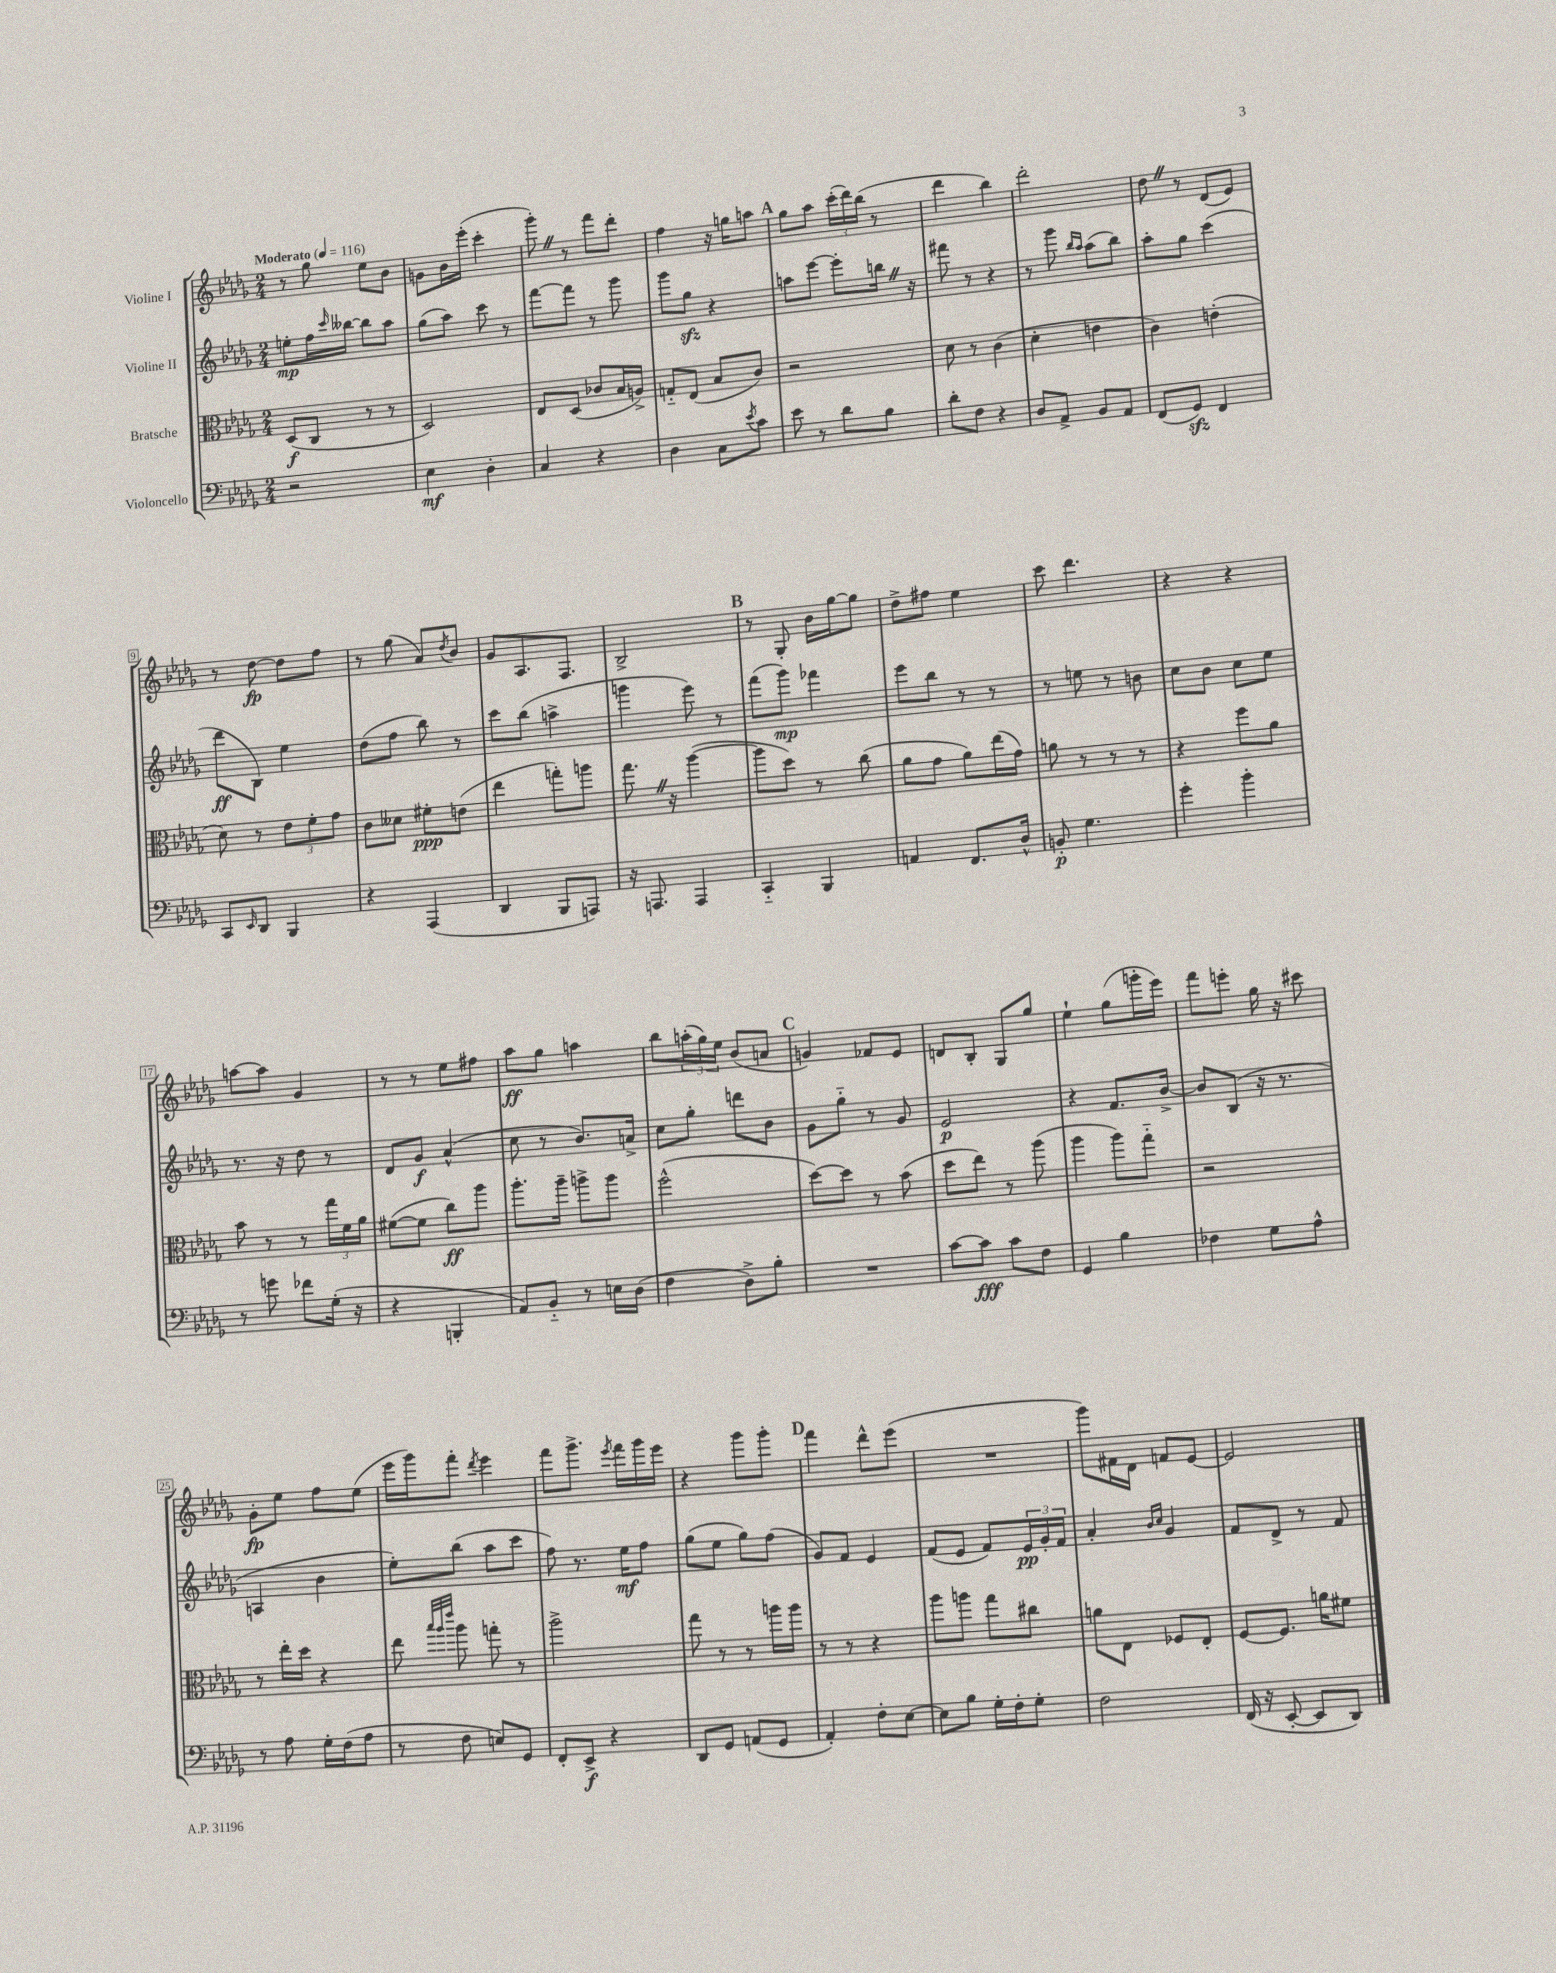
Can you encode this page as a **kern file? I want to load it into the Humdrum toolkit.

**kern	**dynam	**kern	**dynam	**kern	**dynam	**kern	**dynam
*part4	*part4	*part3	*part3	*part2	*part2	*part1	*part1
*staff4	*staff4	*staff3	*staff3	*staff2	*staff2	*staff1	*staff1
*I"Violoncello	*	*I"Bratsche	*	*I"Violine II	*	*I"Violine I	*
*clefF4	*	*clefC3	*	*clefG2	*	*clefG2	*
*k[b-e-a-d-g-]	*	*k[b-e-a-d-g-]	*	*k[b-e-a-d-g-]	*	*k[b-e-a-d-g-]	*
*M2/4	*	*M2/4	*	*M2/4	*	*M2/4	*
*MM116	*	*MM116	*	*MM116	*	*MM116	*
=1	=1	=1	=1	=1	=1	=1	=1
!	!	!	!	!	!	!LO:TX:a:B:t=Moderato	!
2r	.	(8D-/L	f	8een'\L	mp	8r	.
.	.	8C/J	.	16ff\L	.	8gg-\	.
.	.	.	.	16qqccc/	.	.	.
.	.	.	.	[16bb--X\JJ	.	.	.
.	.	8r	.	8bb--\L]	.	8ee-\L	.
.	.	8r	.	8aa-\J	.	8b-\J	.
=2	=2	=2	=2	=2	=2	=2	=2
4E-\	mf	2D-/)	.	(8gg-\L	.	8gn\L	.
.	.	.	.	8aa-\J)	.	16b-\L	.
.	.	.	.	.	.	(16eee-'\JJ	.
4D-'\	.	.	.	8ccc\	.	4ccc'\	.
.	.	.	.	8r	.	.	.
=3	=3	=3	=3	=3	=3	=3	=3
4C/	.	8E-/L	.	[8fff\L	.	8ggg-'Z\)	.
.	.	(8D-/J	.	8fff\J]	.	8r	.
4r	.	8c-X/L	.	8r	.	8fff\L	.
.	.	16B-/L	.	8ggg-\	.	8ddd-'\J	.
.	.	16An^/JJ)	.	.	.	.	.
=4	=4	=4	=4	=4	=4	=4	=4
4D-\	.	8Gn/L	.	8ggg-\L	.	4ff\	.
.	.	(8E-/J	.	8gg-zz\J	.	.	.
8C\L	.	8B-/L	.	4r	.	16r	.
.	.	.	.	.	.	16ggn\KL	.
8qe-/	.	.	.	.	.	.	.
8c\J	.	8c/J)	.	.	.	8aan\J	.
!!LO:REH:place=s1:t=A
=5	=5	=5	=5	=5	=5	=5	=5
8e-\	.	2r	.	8aan\L	.	8gg-\L	.
8r	.	.	.	[8eee-\J	.	8aa-\J	.
8d-\L	.	.	.	8eee-'\L]	.	(24ccc'\LL	.
.	.	.	.	.	.	24ddd-\)	.
.	.	.	.	.	.	(24bb-\JJ	.
8B-\J	.	.	.	16bbnZ\Jk	.	8r	.
.	.	.	.	16r	.	.	.
=6	=6	=6	=6	=6	=6	=6	=6
8d-'\L	.	8d-\	.	8fff#X\	.	4ddd-\	.
8F\J	.	8r	.	8r	.	.	.
4r	.	(4c\	.	4r	.	4bb-\)	.
=7	=7	=7	=7	=7	=7	=7	=7
8D-/L	.	4d-'\	.	8r	.	2ddd-'\	.
8AA-^/J	.	.	.	8ggg-\	.	.	.
.	.	.	.	16qqbb-/LL	.	.	.
.	.	.	.	16qqaa-/JJ	.	.	.
8BB-/L	.	4en\	.	(8aa-\L	.	.	.
8AA-/J	.	.	.	8bb-\J)	.	.	.
=8	=8	=8	=8	=8	=8	=8	=8
(8FF/L	.	4c\)	.	8aa-'\L	.	8dd-Z\	.
8GG-zz/J)	.	.	.	8gg-\J	.	8r	.
4FF/	.	(4en'\	.	(4ccc\	.	(8d-/L	.
.	.	.	.	.	.	8e-/J)	.
!!LO:LB:g=z
=9	=9	=9	=9	=9	=9	=9	=9
8CC/L	.	8d-\)	.	8ddd-\L	ff	8r	.
16qqEE-/	.	.	.	.	.	.	.
8DD-/J	.	8r	.	8B-\J)	.	[8dd-\	fp
4BBB-/	.	12e-\L	.	4ee-\	.	8dd-\L]	.
.	.	12f'\	.	.	.	.	.
.	.	.	.	.	.	8ff\J	.
.	.	12g-\J	.	.	.	.	.
=10	=10	=10	=10	=10	=10	=10	=10
4r	.	8c\L	.	(8dd-\L	.	8r	.
.	.	8d--X\J	.	8ff\J	.	(8gg-\	.
(4AAA-/	.	8f#X'\L	ppp	8bb-\)	.	8a-/L)	.
.	.	.	.	.	.	8qdd-/	.
.	.	(8en\J	.	8r	.	8b-/J	.
=11	=11	=11	=11	=11	=11	=11	=11
4DD-/	.	4ee-\	.	8ccc\L	.	8g-/L	.
.	.	.	.	(8bb-\J	.	8.A-/	.
8BBB-/L	.	8ggn'\L)	.	4aan^\	.	.	.
.	.	.	.	.	.	8.F/J	.
8AAAn/J)	.	8aan\J	.	.	.	.	.
=12	=12	=12	=12	=12	=12	=12	=12
16r	.	8.gg-Z\	.	4gggn\	.	2B-^/	.
8.AAAn/	.	.	.	.	.	.	.
.	.	16r	.	.	.	.	.
4AAA/	.	([4aa-\	.	8eee-\)	.	.	.
.	.	.	.	8r	.	.	.
!!LO:REH:place=s1:t=B
=13	=13	=13	=13	=13	=13	=13	=13
4CC/	.	8aa-\L]	.	(8fff\L	.	8r	.
.	.	8dd-\J)	.	8ggg-\J)	mp	8G-'/	.
4BBB-/	.	8r	.	4fff-X\	.	16b-\LL	.
.	.	.	.	.	.	[16gg-\J	.
.	.	(8cc\	.	.	.	8gg-\J]	.
=14	=14	=14	=14	=14	=14	=14	=14
4AAn/	.	8a-\L	.	8eee-\L	.	8dd-^\L	.
.	.	8g-\J	.	8bb-\J	.	8ff#X\J	.
8.FF/L	.	8a-\L)	.	8r	.	4ee-\	.
.	.	(16ee-\L	.	8r	.	.	.
16D-^^/Jk	.	16g-\JJ)	.	.	.	.	.
=15	=15	=15	=15	=15	=15	=15	=15
8BBn'/	p	8an\	.	8r	.	8ccc\	.
4.G-\	.	8r	.	8een\	.	4.ddd-\	.
.	.	8r	.	8r	.	.	.
.	.	8r	.	8bn\	.	.	.
=16	=16	=16	=16	=16	=16	=16	=16
4g-'\	.	4r	.	8cc\L	.	4r	.
.	.	.	.	8b-\J	.	.	.
4b-'\	.	8ff\L	.	8cc\L	.	4r	.
.	.	8a-\J	.	8ee-\J	.	.	.
!!LO:LB:g=z
=17	=17	=17	=17	=17	=17	=17	=17
8r	.	8b-\	.	8.r	.	[8aan\L	.
8gn\	.	8r	.	.	.	8aa\J]	.
.	.	.	.	16r	.	.	.
8f-X\L	.	8r	.	8dd-\	.	4g-/	.
(16G-'\Jk	.	24gg-\LL	.	8r	.	.	.
.	.	24f\	.	.	.	.	.
16r	.	.	.	.	.	.	.
.	.	24a-\JJ	.	.	.	.	.
=18	=18	=18	=18	=18	=18	=18	=18
4r	.	([8f#X\L	.	8d-/L	.	8r	.
.	.	8f#\J]	.	8g-/J	f	8r	.
4BBBn'/	.	8cc\L)	ff	(4a-^^/	.	8ee-\L	.
.	.	8aa-\J	.	.	.	8ff#X\J	.
=19	=19	=19	=19	=19	=19	=19	=19
8AA-/L)	.	8.aa-'\L	.	8cc\	.	8aa-\L	ff
8BB-/J	.	.	.	8r	.	8gg-\J	.
.	.	16aa-~\Jk	.	.	.	.	.
8r	.	8aan^\L	.	8.b-/L)	.	4aan\	.
16En\LL	.	8aa\J	.	.	.	.	.
(16D-\JJ	.	.	.	16an^/Jk	.	.	.
=20	=20	=20	=20	=20	=20	=20	=20
4F\	.	(2ff^^\	.	8cc\L	.	8bb-\L	.
.	.	.	.	8gg-'\J	.	(24aan'\L	.
.	.	.	.	.	.	24gg-\)	.
.	.	.	.	.	.	24ee-\JJ	.
8D-^\L)	.	.	.	8dddn\L	.	(8b-/L	.
8B-'\J	.	.	.	8b-\J	.	8an/J	.
!!LO:REH:place=s1:t=C
=21	=21	=21	=21	=21	=21	=21	=21
2r	.	[8dd-\L)	.	8g-\L	.	4gn/)	.
.	.	8dd-\J]	.	8gg-\J	.	.	.
.	.	8r	.	8r	.	8f-X/L	.
.	.	(8b-\	.	8g-/	.	8e-/J	.
=22	=22	=22	=22	=22	=22	=22	=22
[8c\L	.	8dd-\L	.	2e-/	p	8dn/L	.
8c\J]	fff	8ee-\J)	.	.	.	8B-'/J	.
8c\L	.	8r	.	.	.	8G-/L	.
8F\J	.	(8aa-\	.	.	.	8gg-/J	.
=23	=23	=23	=23	=23	=23	=23	=23
4GG-/	.	4aa-\	.	4r	.	4ee-`\	.
4B-\	.	8aa-\L)	.	8.f/L	.	(8gg-\L	.
.	.	8gg-\J	.	.	.	16gggn'\L	.
.	.	.	.	[16b-^/Jk	.	16eee-\JJ)	.
=24	=24	=24	=24	=24	=24	=24	=24
4F-X\	.	2r	.	8b-/L]	.	8fff\L	.
.	.	.	.	(8B-/J	.	8eeen'\J	.
8G-\L	.	.	.	16r	.	16gg-\	.
.	.	.	.	8.r	.	16r	.
8A-^^\J	.	.	.	.	.	8ccc#X\	.
!!LO:LB:g=z
=25	=25	=25	=25	=25	=25	=25	=25
8r	.	8r	.	4An/	.	8g-'\L	fp
8A-\	.	16ee-'\LL	.	.	.	8ee-\J	.
.	.	16dd-\JJ	.	.	.	.	.
16G-'\LL	.	4r	.	4b-\	.	8ff\L	.
(16F\J	.	.	.	.	.	.	.
8A-\J	.	.	.	.	.	(8ee-\J	.
=26	=26	=26	=26	=26	=26	=26	=26
8r	.	8ee-\	.	8ee-'\L)	.	16eee-\LL	.
.	.	.	.	.	.	16ggg-\J)	.
.	.	32qqbb-/LLL	.	.	.	.	.
.	.	32qqaa-/	.	.	.	.	.
.	.	32qqeee-/JJJ	.	.	.	.	.
8F\	.	8aa-\	.	(8bb-\J	.	8fff'\J	.
.	.	.	.	.	.	8qddd-/	.
8En/L)	.	8ggn'\	.	8aa-\L	.	4eee-\	.
8GG-/J	.	8r	.	8ccc\J	.	.	.
=27	=27	=27	=27	=27	=27	=27	=27
8FF'/L	.	2aa-^\	.	8ff\)	.	8fff\L	.
8EE-^/J	f	.	.	8.r	.	8.ggg-^\J	.
4r	.	.	.	.	.	.	.
.	.	.	.	.	.	8qeee-/	.
.	.	.	.	16ee-\KL	mf	16fff\LL	.
.	.	.	.	8ff\J	.	16ggg-\	.
.	.	.	.	.	.	16eee-\JJ	.
=28	=28	=28	=28	=28	=28	=28	=28
8DD-/L	.	8gg-\	.	(8gg-\L	.	4r	.
8GG-/J	.	8r	.	8ee-\J	.	.	.
(8AAn/L	.	8r	.	8gg-\L)	.	8ggg-\L	.
8GG-/J	.	16aan\LL	.	(8ff\J	.	8ggg-'\J	.
.	.	16aa\JJ	.	.	.	.	.
!!LO:REH:place=s1:t=D
=29	=29	=29	=29	=29	=29	=29	=29
4AA-'/)	.	8r	.	8g-/L)	.	4fff\	.
.	.	8r	.	8f/J	.	.	.
8F'\L	.	4r	.	4e-/	.	8ddd-^^\L	.
[8E-\J	.	.	.	.	.	(8eee-\J	.
=30	=30	=30	=30	=30	=30	=30	=30
8E-\L]	.	8aa-\L	.	(8f/L	.	2r	.
8B-\J	.	8aan\J	.	8e-/J	.	.	.
16G-'\LL	.	8gg-\L	.	8f/L)	.	.	.
16F'\J	.	.	.	.	.	.	.
8G-'\J	.	8cc#X\J	.	24e-/L	pp	.	.
.	.	.	.	24g-'/	.	.	.
.	.	.	.	24f/JJ	.	.	.
=31	=31	=31	=31	=31	=31	=31	=31
2F\	.	8an\L	.	4a-'/	.	8ggg-\L)	.
.	.	8E-\J	.	.	.	16f#X\L	.
.	.	.	.	.	.	16d-\JJ	.
.	.	.	.	16qqb-/LL	.	.	.
.	.	.	.	16qqcc/JJ	.	.	.
.	.	8F-X/L	.	4g-/	.	8fn/L	.
.	.	8E-'/J	.	.	.	[8e-/J	.
=32	=32	=32	=32	=32	=32	=32	=32
(16FF/	.	[8F/L	.	8f/L	.	2e-/]	.
16r	.	.	.	.	.	.	.
[8EE-'/	.	8.F/J]	.	8d-^/J	.	.	.
8EE-/L]	.	.	.	8r	.	.	.
.	.	16an\KL	.	.	.	.	.
8DD-/J)	.	8f#X\J	.	8f/	.	.	.
==	==	==	==	==	==	==	==
*-	*-	*-	*-	*-	*-	*-	*-
